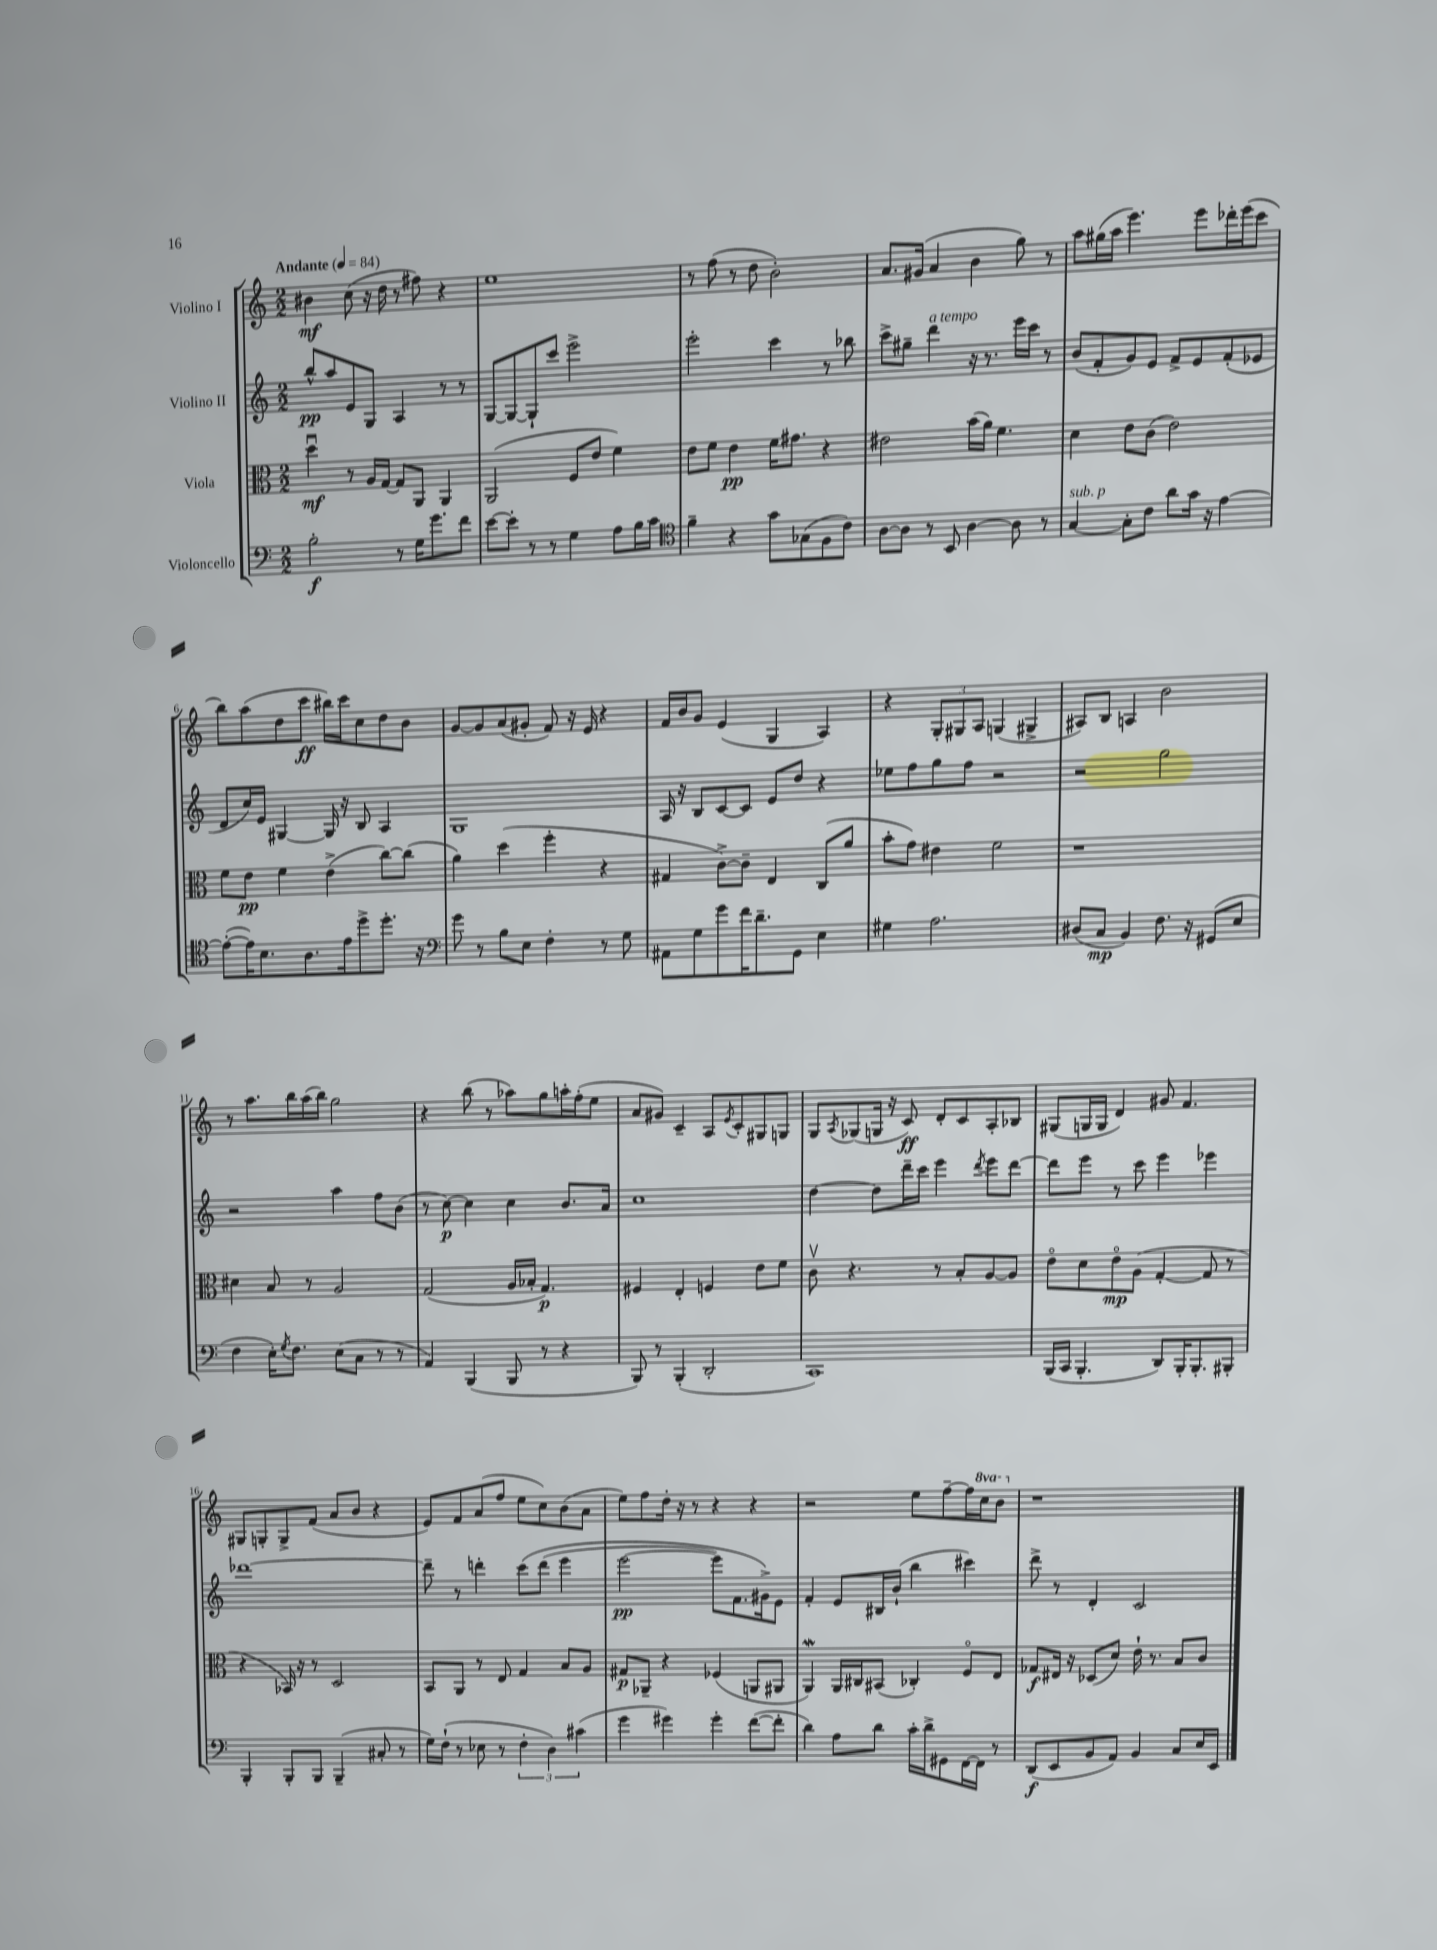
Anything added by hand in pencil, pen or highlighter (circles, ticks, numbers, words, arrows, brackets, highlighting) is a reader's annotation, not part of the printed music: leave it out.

**kern	**dynam	**kern	**dynam	**kern	**dynam	**kern	**dynam
*part4	*part4	*part3	*part3	*part2	*part2	*part1	*part1
*staff4	*staff4	*staff3	*staff3	*staff2	*staff2	*staff1	*staff1
*I"Violoncello	*	*I"Viola	*	*I"Violino II	*	*I"Violino I	*
*clefF4	*	*clefC3	*	*clefG2	*	*clefG2	*
*k[]	*	*k[]	*	*k[]	*	*k[]	*
*M2/2	*	*M2/2	*	*M2/2	*	*M2/2	*
*MM84	*	*MM84	*	*MM84	*	*MM84	*
=1	=1	=1	=1	=1	=1	=1	=1
!	!	!	!	!	!	!LO:TX:a:B:t=Andante	!
2B'\	f	4ddu\	mf	8bb^^/L	pp	4b#X\	mf
.	.	.	.	8aa/	.	.	.
.	.	8r	.	8e/	.	(8cc\	.
.	.	16A/LL	.	8G/J	.	16r	.
.	.	[16G/JJ	.	.	.	16dd\	.
8r	.	8G/L]	.	4A/	.	8r	.
16G\KL	.	8AA/J	.	.	.	8ff#X\)	.
8.g\	.	.	.	.	.	.	.
.	.	4AA/	.	8r	.	4r	.
8f\J	.	.	.	8r	.	.	.
=2	=2	=2	=2	=2	=2	=2	=2
[8e\L	.	(2AA/	.	[8G/L	.	1ee	.
8e'\J]	.	.	.	8G/_	.	.	.
8r	.	.	.	8G`/]	.	.	.
8r	.	.	.	8ccc/J	.	.	.
4G\	.	8F/L	.	2eee^\	.	.	.
.	.	8e/J	.	.	.	.	.
8A\L	.	4f\)	.	.	.	.	.
16B\L	.	.	.	.	.	.	.
16c\JJ	.	.	.	.	.	.	.
=3	=3	=3	=3	=3	=3	=3	=3
*clefC4	*	*	*	*	*	*	*
4f~\	.	8e\L	.	2eee'\	.	8r	.
.	.	8f\J	.	.	.	(8ff\	.
4r	.	4e\	pp	.	.	8r	.
.	.	.	.	.	.	8dd\	.
8g\L	.	16f\KL	.	4ccc\	.	2b'\)	.
.	.	8.g#X\J	.	.	.	.	.
(8G-X\	.	.	.	.	.	.	.
8F\	.	4r	.	8r	.	.	.
8c\J)	.	.	.	8bb-X\	.	.	.
=4	=4	=4	=4	=4	=4	=4	=4
[8A\L	.	2e#X\	.	8ccc^\L	.	8.a/L	.
8A\J]	.	.	.	8gg#X~\J	.	.	.
.	.	.	.	.	.	(16g#X/Jk	.
!	!	!	!	!LO:TX:a:i:t=a tempo	!	!	!
8r	.	.	.	4ddd\	.	4a/	.
8BB/	.	.	.	.	.	.	.
[4A\	.	(16b\LL	.	16r	.	4b\	.
.	.	16a\JJ)	.	8.r	.	.	.
.	.	4.f\	.	.	.	.	.
8A\]	.	.	.	16eee\LL	.	8gg\)	.
.	.	.	.	16ccc\JJ	.	.	.
8r	.	.	.	8r	.	8r	.
=5	=5	=5	=5	=5	=5	=5	=5
!LO:TX:a:i:t=sub. p	!	!	!	!	!	!	!
[4G/	.	4d\	.	(8b/L	.	8aa\L	.
.	.	.	.	8f'/	.	(16gg#X\L	.
.	.	.	.	.	.	16aa\JJ	.
8G'\L]	.	8e\L	.	8g/)	.	4.eee\)	.
8c\J	.	(8c\J	.	8e/J	.	.	.
8a\L	.	2e\)	.	8f^/L	.	.	.
16g\Jk	.	.	.	8e/	.	8eee\L	.
16r	.	.	.	.	.	.	.
[4e\	.	.	.	(8f'/	.	16ddd-X'\L	.
.	.	.	.	.	.	(16eee\J	.
.	.	.	.	8e-X/J	.	8ccc\J	.
!!LO:LB:g=z
=6	=6	=6	=6	=6	=6	=6	=6
(8e'\L_	.	8f\L	.	8d/L	.	8bb\L)	.
16e\K])	.	8e\J	pp	16cc/L)	.	(8aa\	.
8.B\	.	.	.	16e/JJ	.	.	.
.	.	4f\	.	[4G#X/	.	8dd\	.
8.A\	.	.	.	.	.	8ccc\J	ff
.	.	(4e^\	.	16G#/]	.	16bb#X\LL)	.
16e\k	.	.	.	16r	.	16ccc\J	.
8dd^\	.	.	.	8B/	.	8cc\	.
8.dd'\J	.	[8cc\L)	.	4A/	.	8dd\	.
.	.	(8cc\J]	.	.	.	8b\J	.
16r	.	.	.	.	.	.	.
=7	=7	=7	=7	=7	=7	=7	=7
*clefF4	*	*	*	*	*	*	*
8g\	.	4a\)	.	1G	.	[8g/L	.
8r	.	.	.	.	.	8g/]	.
8B\L	.	(4dd\	.	.	.	(8a/	.
8E\J	.	.	.	.	.	8g#X'/J	.
4F'\	.	4ff'\	.	.	.	8f/)	.
.	.	.	.	.	.	16r	.
.	.	.	.	.	.	16e/	.
8r	.	4r	.	.	.	4r	.
8G\	.	.	.	.	.	.	.
=8	=8	=8	=8	=8	=8	=8	=8
8AA#X\L	.	4G#X/	.	16A/	.	16f/LL	.
.	.	.	.	16r	.	16b/J	.
8G\	.	.	.	8B/L	.	8g/J	.
8g\	.	[8c^\L)	.	[8c/	.	(4e/	.
16f\K	.	8c~\J]	.	8c/J]	.	.	.
8.d~\	.	.	.	.	.	.	.
.	.	4E/	.	8e/L	.	4G/	.
8GG\J	.	.	.	8dd/J	.	.	.
4E\	.	(8C/L	.	4r	.	4A/)	.
.	.	8a/J	.	.	.	.	.
=9	=9	=9	=9	=9	=9	=9	=9
4G#X\	.	8b'\L	.	8ee-X\L	.	4r	.
.	.	8g\J)	.	8ff\	.	.	.
2.A\	.	4e#X\	.	8gg\	.	12G'/L	.
.	.	.	.	.	.	12G#X/	.
.	.	.	.	8ff\J	.	.	.
.	.	.	.	.	.	12A/J	.
.	.	2f\	.	2r	.	(4Gn/	.
.	.	.	.	.	.	4G#X^/	.
=10	=10	=10	=10	=10	=10	=10	=10
(8D#X/L	.	1r	.	2r	.	8A#X/L)	.
8C/J	mp	.	.	.	.	8B/J	.
4BB/)	.	.	.	.	.	4An/	.
8.F\	.	.	.	2gg\	.	2b\	.
16r	.	.	.	.	.	.	.
(8GG#X/L	.	.	.	.	.	.	.
8E/J	.	.	.	.	.	.	.
!!LO:LB:g=z
=11	=11	=11	=11	=11	=11	=11	=11
4F\	.	4d#X\	.	2r	.	8r	.
.	.	.	.	.	.	8.aa\L	.
16E'\KL)	.	8B/	.	.	.	.	.
8qG/	.	.	.	.	.	.	.
8.F\J	.	.	.	.	.	16bb\L	.
.	.	8r	.	.	.	(16aa\	.
.	.	.	.	.	.	16bb\JJ)	.
(8E\L	.	2A/	.	4aa\	.	2gg\	.
8C\J	.	.	.	.	.	.	.
8r	.	.	.	8ff\L	.	.	.
8r	.	.	.	(8b\J	.	.	.
=12	=12	=12	=12	=12	=12	=12	=12
4AA/)	.	(2G/	.	8r	.	4r	.
.	.	.	.	[8cc\)	p	.	.
(4BBB/	.	.	.	4cc\]	.	(8bb\	.
.	.	.	.	.	.	8r	.
8BBB/	.	16A/LL	.	4cc\	.	8aa-X\L)	.
.	.	16B-X'/JJ	.	.	.	.	.
8r	.	4.G/)	p	.	.	8gg\	.
4r	.	.	.	8.b/L	.	16aan'\L	.
.	.	.	.	.	.	(16ff'\J	.
.	.	.	.	.	.	8ee\J	.
.	.	.	.	16a/Jk	.	.	.
=13	=13	=13	=13	=13	=13	=13	=13
8BBB/)	.	4F#X/	.	1cc	.	8a/L	.
8r	.	.	.	.	.	8g#X/J)	.
(4BBB'/	.	4E'/	.	.	.	4c~/	.
2DD'/	.	4Fn/	.	.	.	8A/L	.
.	.	.	.	.	.	8qe/	.
.	.	.	.	.	.	8c'/	.
.	.	8e\L	.	.	.	8G#X/	.
.	.	8f\J	.	.	.	8Gn/J	.
=14	=14	=14	=14	=14	=14	=14	=14
1CC)	.	8cv\	.	[4dd\	.	8G/L	.
.	.	.	.	.	.	8qA/	.
.	.	4.r	.	.	.	(8G-X/	.
.	.	.	.	8dd\L]	.	16Gn/Jk	.
.	.	.	.	.	.	16r	.
.	.	.	.	16ddd~\L	.	8c/)	ff
.	.	.	.	16ccc\JJ	.	.	.
.	.	8r	.	4eee\	.	8d'/L	.
.	.	8B'/L	.	.	.	8c/	.
.	.	.	.	8qddd/	.	.	.
.	.	[8A/	.	8eee\L	.	8A'/	.
.	.	8A/J]	.	[8ddd\J	.	8B-X/J	.
=15	=15	=15	=15	=15	=15	=15	=15
(16BBB/LL	.	8e\L	.	8ddd\L]	.	(8G#X/L	.
16CC/JJ	.	.	.	.	.	.	.
4.BBB'/	.	8d\	.	8eee\J	.	16Gn/L	.
.	.	.	.	.	.	16G/JJ	.
.	.	8e\	mp	8r	.	4d/)	.
.	.	(8A\J	.	8ccc\	.	.	.
8DD/L)	.	[4G'/	.	4eee\	.	8g#X/	.
16BBB'/K	.	.	.	.	.	4.f/	.
8.BBB'/	.	.	.	.	.	.	.
.	.	8G/]	.	4eee-X\	.	.	.
8BBB#X'/J	.	8r	.	.	.	.	.
!!LO:LB:g=z
=16	=16	=16	=16	=16	=16	=16	=16
4BBB'/	.	4r	.	[1ddd-X	.	8G#X/L	.
.	.	.	.	.	.	8Gn'/	.
8BBB'/L	.	16BB-X/)	.	.	.	8G^/	.
.	.	16r	.	.	.	.	.
8BBB/J	.	8r	.	.	.	(8f/J	.
(4BBB~/	.	2D/	.	.	.	8a/L	.
.	.	.	.	.	.	8b/J	.
8C#X'/	.	.	.	.	.	4r	.
8r	.	.	.	.	.	.	.
=17	=17	=17	=17	=17	=17	=17	=17
16G\LL)	.	8BB/L	.	8ddd-~\]	.	8e/L)	.
(16F`\JJ	.	.	.	.	.	.	.
8r	.	8AA/J	.	8r	.	8f/	.
8E-X\	.	8r	.	4dddn'\	.	(8a/	.
8r	.	8E/	.	.	.	8ff/J	.
6F'\	.	4G/	.	(8ccc\L	.	8ee\L	.
.	.	.	.	(8ddd\J	.	8cc\)	.
6D\)	.	.	.	.	.	.	.
.	.	8B/L	.	4eee\	.	(8b\	.
(6c#X\	.	.	.	.	.	.	.
.	.	8A/J	.	.	.	8a\J	.
=18	=18	=18	=18	=18	=18	=18	=18
4g\	.	8G#X/L	p	[2eee\	pp	8ee\L)	.
.	.	8AA-X~/J	.	.	.	8ff\	.
4g#X\)	.	4r	.	.	.	16dd'\Jk	.
.	.	.	.	.	.	16r	.
.	.	.	.	.	.	8r	.
4g#'\	.	(4F-X/	.	8eee\L])	.	4r	.
.	.	.	.	8.f\	.	.	.
([8f\L	.	8AAn/L	.	.	.	4r	.
.	.	.	.	16g#X^\k)	.	.	.
8f'\J]	.	8AA#X/J	.	8e\J	.	.	.
=19	=19	=19	=19	=19	=19	=19	=19
4d\)	.	4AAW/)	.	4f'/	.	2r	.
8A\L	.	16AA/LL	.	8e/L	.	.	.
.	.	16C#X/J	.	.	.	.	.
8d\J	.	(8BB#X/J	.	16B#X/L	.	.	.
.	.	.	.	(16b`/JJ	.	.	.
16c'\LL	.	4C-X'/)	.	4bb\	.	8ee\L	.
16d^\J	.	.	.	.	.	.	.
8GG#X\	.	.	.	.	.	[8ff~\	.
[16FF\L	.	8F/L	.	4ccc#X\)	.	16ff\L]	.
*	*	*	*	*	*	*8va	*
16FF\JJ]	.	.	.	.	.	16ccc\J	.
8r	.	8E/J	.	.	.	8bb\J	.
=20	=20	=20	=20	=20	=20	=20	=20
*	*	*	*	*	*	*X8va	*
(8DD/L	f	8G-X/L	f	8ddd^\	.	1r	.
8EE/	.	16E#X/Jk	.	8r	.	.	.
.	.	16r	.	.	.	.	.
8BB/	.	(8D-X/L	.	4d'/	.	.	.
8AA/J)	.	8d/J)	.	.	.	.	.
4BB/	.	16e`\	.	2c/	.	.	.
.	.	8.r	.	.	.	.	.
8C/L	.	8B/L	.	.	.	.	.
16E/L	.	8c/J	.	.	.	.	.
16EE/JJ	.	.	.	.	.	.	.
==	==	==	==	==	==	==	==
*-	*-	*-	*-	*-	*-	*-	*-
